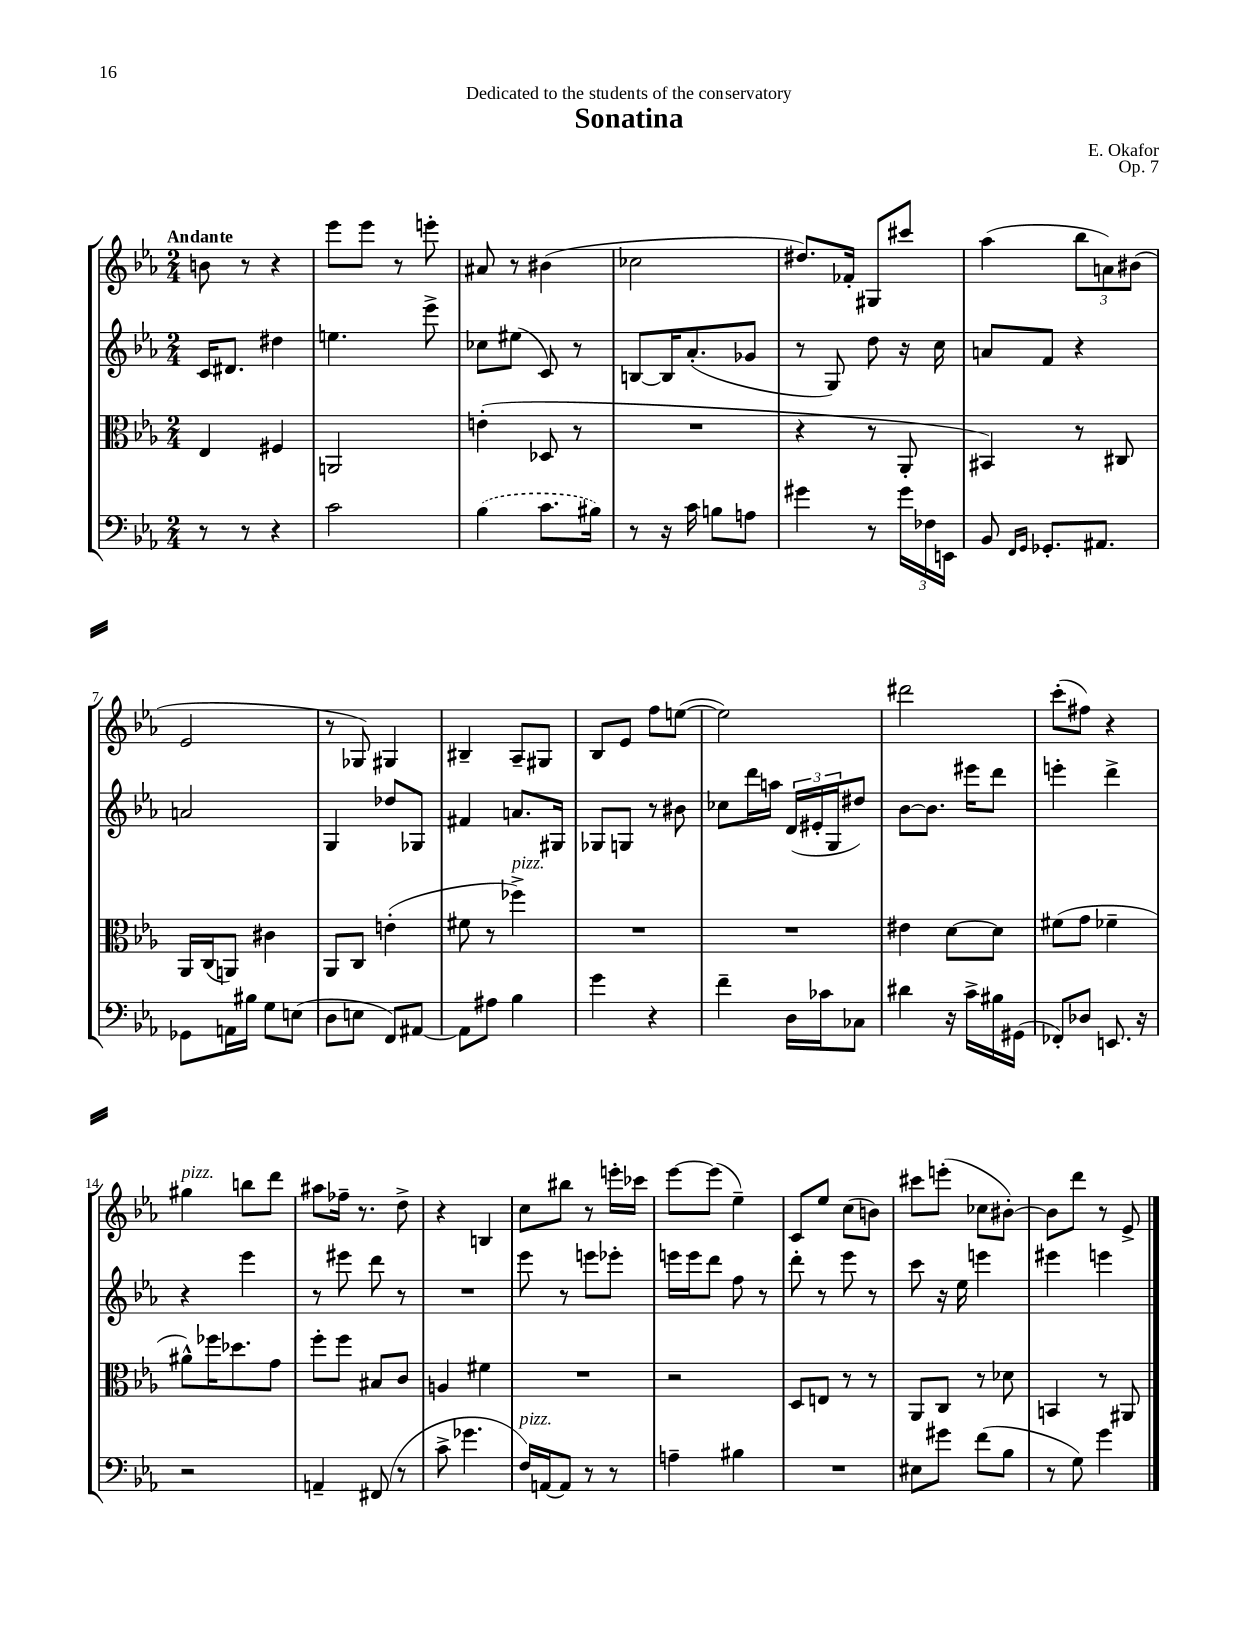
\header { title = "Sonatina" composer = "E. Okafor" dedication = "Dedicated to the students of the conservatory" opus = "Op. 7" }
<<
\new StaffGroup <<
\new Staff = "s0" {
    \clef treble \key ees \major \numericTimeSignature \time 2/4 \tempo "Andante"
    b'8 r8 r4 |
    ees'''8 ees'''8 r8 e'''8-. |
    ais'8 r8 bis'4( |
    ces''2 |
    dis''8.) fes'16-. gis8 cis'''8 |
    aes''4( \tuplet 3/2 { bes''8 a'8) bis'8( } |
    ees'2 |
    r8 ges8) gis4 |
    bis4-- aes8-- gis8 |
    bes8 ees'8 f''8 e''8~( |
    e''2) |
    dis'''2 |
    c'''8-.( fis''8) r4 |
    gis''4^\markup { \italic "pizz." } b''8 d'''8 |
    ais''8 fes''16-- r8. d''8-> |
    r4 b4 |
    c''8 bis''8 r8 e'''16-. ces'''16 |
    ees'''8~ ees'''8( ees''4--) |
    c'8 ees''8 c''8( b'8) |
    cis'''8 e'''8-.( ces''8 bis'8~-.) |
    bis'8 d'''8 r8 ees'8-> \bar "|." |
}
\new Staff = "s1" {
    \clef treble \key ees \major \numericTimeSignature \time 2/4
    c'16 dis'8. dis''4 |
    e''4. ees'''8-> |
    ces''8 eis''8( c'8) r8 |
    b8~ b16 aes'8.-.( ges'8 |
    r8 g8) d''8 r16 c''16 |
    a'8 f'8 r4 |
    a'2 |
    g4 des''8 ges8 |
    fis'4 a'8. gis16 |
    ges8 g8 r8 bis'8 |
    ces''8 d'''16 a''16 \tuplet 3/2 { d'16( eis'16-. g16 } dis''8) |
    bes'8~ bes'8. eis'''16 d'''8 |
    e'''4-. d'''4-> |
    r4 ees'''4 |
    r8 eis'''8 d'''8 r8 |
    R2 |
    ees'''8 r8 e'''8 ees'''8-. |
    e'''16 e'''16 d'''8 f''8 r8 |
    d'''8-. r8 ees'''8 r8 |
    c'''8 r16 ees''16 e'''4 |
    eis'''4 e'''4 \bar "|." |
}
\new Staff = "s2" {
    \clef alto \key ees \major \numericTimeSignature \time 2/4
    ees4 fis4 |
    a,2 |
    e'4-.( des8 r8 |
    R2 |
    r4 r8 aes,8-. |
    bis,4) r8 cis8 |
    aes,16 c16( a,8) cis'4 |
    aes,8 c8 e'4-.( |
    fis'8 r8 fes''4->^\markup { \italic "pizz." }) |
    R2 |
    R2 |
    eis'4 d'8~ d'8 |
    fis'8( g'8 fes'4-- |
    ais'8-^) fes''16 des''8. g'8 |
    f''8-. f''8 bis8 c'8 |
    a4 fis'4 |
    R2 |
    r2 |
    d8 e8 r8 r8 |
    aes,8 c8 r8 des'8 |
    b,4 r8 ais,8 \bar "|." |
}
\new Staff = "s3" {
    \clef bass \key ees \major \numericTimeSignature \time 2/4
    r8 r8 r4 |
    c'2 |
    \once \slurDashed bes4( c'8. bis16) |
    r8 r16 c'16 b8 a8 |
    gis'4 r8 \tuplet 3/2 { gis'16 fes16 e,16 } |
    bes,8 \grace { f,16 g,16 } ges,8.-. ais,8. |
    ges,8 a,16 bis16 g8 e8( |
    d8 e8 f,8) ais,8~ |
    ais,8 ais8 bes4 |
    g'4 r4 |
    f'4-- d16 ces'16 ces8 |
    dis'4 r16 c'16-> bis16 gis,16( |
    fes,8-.) des8 e,8. r16 |
    r2 |
    a,4-- fis,8( r8 |
    c'8-> ges'4. |
    f16^\markup { \italic "pizz." }) a,16~ a,8 r8 r8 |
    a4-- bis4 |
    R2 |
    eis8 gis'8 f'8( bes8 |
    r8 g8) g'4 \bar "|." |
}
>>
>>
